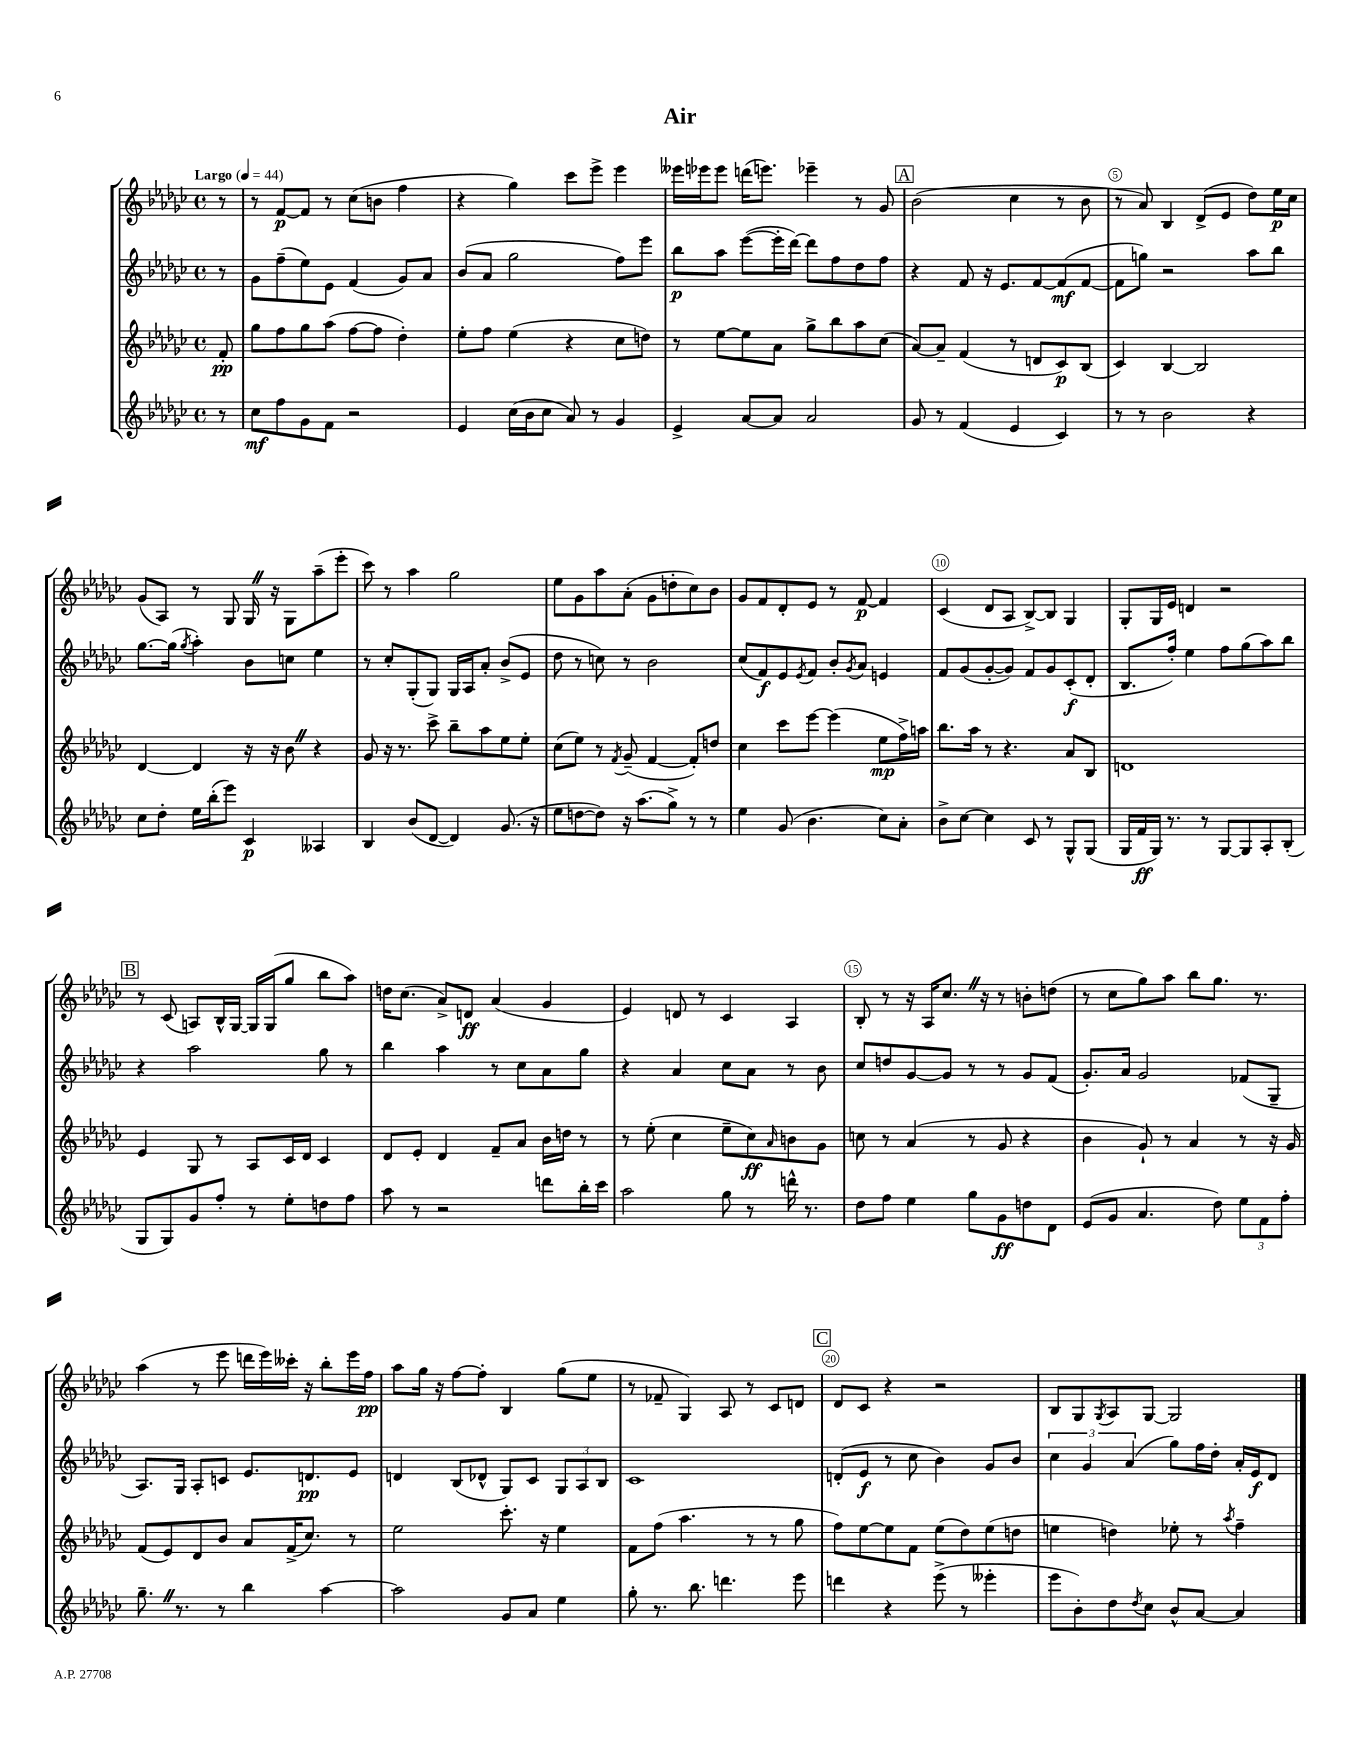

**kern	**kern	**kern	**kern
*staff4	*staff3	*staff2	*staff1
*clefG2	*clefG2	*clefG2	*clefG2
*k[b-e-a-d-g-c-]	*k[b-e-a-d-g-c-]	*k[b-e-a-d-g-c-]	*k[b-e-a-d-g-c-]
*M4/4	*M4/4	*M4/4	*M4/4
*met(c)	*met(c)	*met(c)	*met(c)
*MM44	*MM44	*MM44	*MM44
8r	8f'	8r	8r
=	=	=	=
8cc-	8gg-	8g-	8r
8ff	8ff	(8ff~	[8f
8g-	8gg-	8ee-)	8f]
8f	(8aa-	8e-	8r
2r	[8ff	(4f	(8cc-
.	8ff]	.	8b
.	4dd-')	8g-)	4ff
.	.	8a-	.
=	=	=	=
4e-	8ee-'	(8b-	4r
.	8ff	8a-	.
(16cc-	(4ee-	2gg-	4gg-)
16b-	.	.	.
8cc-	.	.	.
8a-)	4r	.	8ccc-
8r	.	.	8eee-^
4g-	8cc-	8ff)	4eee-
.	8dd)	8eee-	.
=	=	=	=
4e-^	8r	8bb-	16eee--
.	.	.	16eee-
.	[8ee-	8aa-	8eee-
[8a-	8ee-]	([8eee-	(16ddd
.	.	.	8.eee)
8a-]	8a-	16eee-']	.
.	.	[16ddd-)	.
2a-	8gg-^	8ddd-]	4eee-~
.	8bb-	8ff	.
.	8aa-	8dd-	8r
.	(8cc-	8ff	8g-
=	=	=	=
8g-	[8a-)	4r	(2b-
8r	8a-~]	.	.
(4f	(4f	8f	.
.	.	16r	.
.	.	8.e-	.
4e-	8r	.	4cc-
.	8d	[8f	.
4c-)	8c-)	(8f]	8r
.	(8B-	[8f	8b-
=	=	=	=
8r	4c-)	8f]	8r
8r	.	8gg)	8a-)
2b-	[4B-	2r	4B-
.	2B-]	.	(8d-^
.	.	.	8e-
4r	.	8aa-	8dd-)
.	.	8bb-	16ee-
.	.	.	16cc-
=	=	=	=
8cc-	[4d-	[8.gg-	(8g-
8dd-'	.	.	8A-)
.	.	(16gg-]	.
.	.	8qgg-	.
16ee-	4d-]	4aa-')	8r
(16bb-'	.	.	.
8eee-)	.	.	8G-
4c-	16r	8b-	16G-
.	16r	.	16r
.	8b-	8cc	8G-
4A--	4r	4ee-	(8aa-~
.	.	.	8eee-'
=	=	=	=
4B-	8g-	8r	8ccc-)
.	16r	8cc-'	8r
.	8.r	.	.
(8b-	.	(8G-'	4aa-
[8d-	8ccc-^	8G-)	.
4d-])	8bb-~	16G-	2gg-
.	.	16A-	.
.	8aa-	8a-'	.
(8.g-	8ee-	(8b-^	.
.	8ee-'	8e-	.
16r	.	.	.
=	=	=	=
8ee-	(8cc-	8dd-	8ee-
[8dd	8ee-)	8r	8g-
8dd])	8r	8cc)	8aa-
.	8qf	.	.
16r	(8g-~	8r	(8a-'
(8.aa-	.	.	.
.	[4f	2b-	8g-
8gg-^)	.	.	8dd'
8r	8f'])	.	8cc-)
8r	8dd	.	8b-
=	=	=	=
4ee-	4cc-	(8cc-	8g-
.	.	8f)	8f
(8g-	8ccc-	8e-	8d-'
.	.	8qe-	.
4.b-	[8eee-	8f	8e-
.	(4eee-]	8b-'	8r
.	.	8qg-	.
.	.	8a-	[8f
8cc-)	8ee-	4e	4f]
8a-'	16ff^)	.	.
.	16aa	.	.
=	=	=	=
8b-^	8.bb-	8f	(4c-
[8cc-	.	(8g-	.
.	16aa-	.	.
4cc-]	8r	[8g-'	8d-
.	4.r	8g-])	8A-
8c-	.	8f	[8B-^)
8r	.	8g-	8B-]
8G-^^	8a-	(8c-'	4G-
(8G-	8B-	8d-'	.
=	=	=	=
16G-	1d	8.B-	8G-'
16f	.	.	.
16G-)	.	.	16G-
8.r	.	16ff')	16e-
.	.	4ee-	4d
8r	.	.	.
[8G-	.	8ff	2r
8G-]	.	(8gg-	.
8A-'	.	8aa-)	.
(8B-'	.	8bb-	.
=	=	=	=
8G-	4e-	4r	8r
8G-)	.	.	(8c-
8g-	8G-	2aa-	8A)
8ff'	8r	.	16B-^^
.	.	.	[16G-
8r	8A-	.	16G-]
.	.	.	(16G-
8ee-'	16c-	.	8gg-
.	16d-	.	.
8dd	4c-	8gg-	8bb-
8ff	.	8r	8aa-)
=	=	=	=
8aa-	8d-	4bb-	16dd
.	.	.	(8.cc-
8r	8e-'	.	.
2r	4d-	4aa-	8a-^)
.	.	.	8d
.	8f~	8r	(4a-
.	8a-	8cc-	.
8ddd	16b-	8a-	4g-
.	16dd	.	.
16bb-'	8r	8gg-	.
16ccc-	.	.	.
=	=	=	=
2aa-	8r	4r	4e-)
.	(8ee-'	.	.
.	4cc-	4a-	8d
.	.	.	8r
8gg-	8ee-~	8cc-	4c-
8r	8cc-)	8a-	.
.	16qqa-	.	.
16ddd^^	8b	8r	4A-
8.r	.	.	.
.	8g-	8b-	.
=	=	=	=
8dd-	8cc	8cc-	8B-'
8ff	8r	8dd	8r
4ee-	(4a-	[8g-	16r
.	.	.	16A-
.	.	8g-]	8.cc-
8gg-	8r	8r	.
.	.	.	16r
8g-	8g-	8r	8r
8dd	4r	8g-	8b'
8d-	.	(8f	(8dd
=	=	=	=
(8e-	4b-	8.g-')	8r
8g-	.	.	8cc-
.	.	16a-	.
4.a-	8g-`)	2g-	8gg-)
.	8r	.	8aa-
.	4a-	.	8bb-
8dd-)	.	.	8.gg-
12ee-	8r	(8f-	.
.	.	.	8.r
12f	.	.	.
.	16r	8G-~	.
12ff'	.	.	.
.	16g-	.	.
=	=	=	=
8.gg-~	(8f	8.A-)	(4aa-
.	8e-)	.	.
8.r	.	16G-	.
.	8d-	8A-'	8r
8r	8b-	8c	8eee-
4bb-	8a-	8.e-	16ddd
.	.	.	16eee-)
.	(16f^	.	16ccc--'
.	8.cc-)	8.d	16r
[4aa-	.	.	8bb-'
.	8r	8e-	16eee-
.	.	.	16ff
=	=	=	=
2aa-]	2ee-	4d	8aa-
.	.	.	16gg-
.	.	.	16r
.	.	(8B-	[8ff
.	.	8d-^^	8ff']
8g-	8.ccc-'	8G-)	4B-
8a-	.	8c-	.
.	16r	.	.
4ee-	4ee-	12G-	(8gg-
.	.	12A-	.
.	.	.	8ee-
.	.	12B-	.
=	=	=	=
8gg-'	8f	1c-	8r
8.r	(8ff	.	8f-~
.	4.aa-	.	4G-)
8.bb-	.	.	.
4.ddd	.	.	8A-
.	8r	.	8r
.	8r	.	8c-
8eee-	8gg-	.	8d
=	=	=	=
4ddd	8ff)	(8d'	8d-
.	[8ee-	8e-	8c-
4r	8ee-]	8r	4r
.	8f	8cc-	.
(8eee-^	(8ee-	4b-)	2r
8r	8dd-)	.	.
4eee--'	(8ee-	8g-	.
.	8dd	8b-	.
=	=	=	=
8eee-	4ee	6cc-	8B-
8b-')	.	.	8G-
.	.	6g-	.
.	.	.	8qG-
8dd-	4dd)	.	8A-
.	.	(6a-	.
8qdd-	.	.	.
8cc-	.	.	[8G-
8b-^^	8ee-'	8gg-)	2G-]
[8a-	8r	16ff	.
.	.	16dd-'	.
.	8qaa-	.	.
4a-]	4ff~	16a-'	.
.	.	16e-	.
.	.	8d-	.
==	==	==	==
*-	*-	*-	*-
